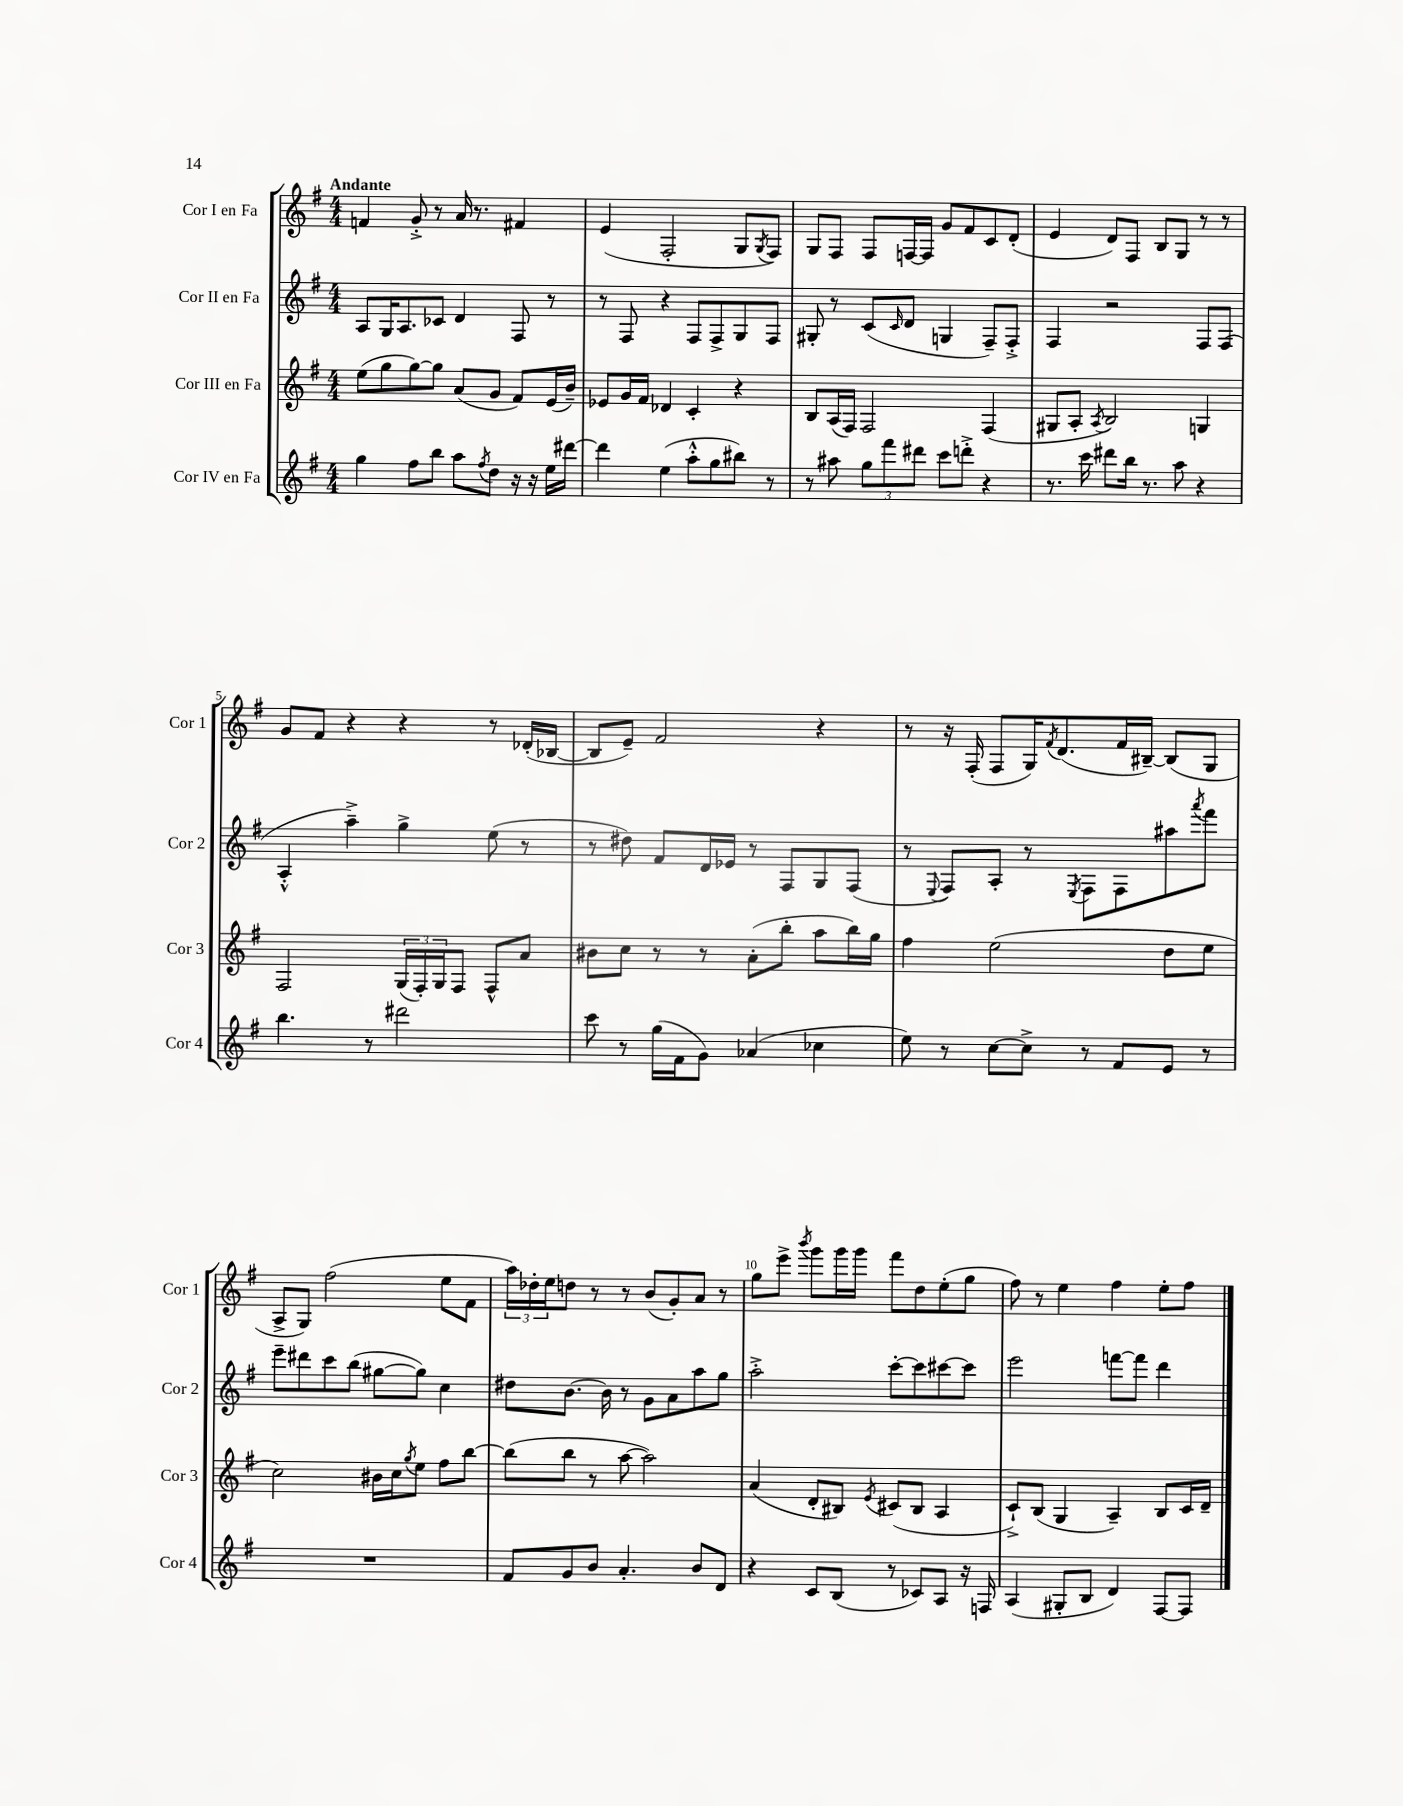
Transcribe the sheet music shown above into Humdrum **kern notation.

**kern	**kern	**kern	**kern
*staff4	*staff3	*staff2	*staff1
*clefG2	*clefG2	*clefG2	*clefG2
*k[f#]	*k[f#]	*k[f#]	*k[f#]
*M4/4	*M4/4	*M4/4	*M4/4
4gg	(8ee	8A	4f
.	8gg	16G	.
.	.	8.A	.
8ff#	[8gg)	.	8g'^
8bb	8gg]	8c-	8r
8aa	(8a	4d	16a
.	.	.	8.r
8qff#	.	.	.
8dd	8g	.	.
16r	8f#)	8F#	4f#
16r	.	.	.
16ee	(16e	8r	.
[16ddd#	16b~)	.	.
=	=	=	=
4ddd#]	8e-	8r	(4e
.	16g	8F#	.
.	16f#	.	.
(4ee	4d-	4r	2F#'
8aa'^^	4c'	8F#	.
8gg	.	8F#^	.
8bb#)	4r	8G	8G
.	.	.	8qG
8r	.	8F#	8F#)
=	=	=	=
8r	8B	8G#'	8G
8aa#	(16A	8r	8F#
.	16F#)	.	.
12gg	2F#	(8c	8F#
12fff#	.	.	.
.	.	16qqc	.
.	.	8d	[16F
12ddd#	.	.	.
.	.	.	16F]
8ccc	.	4G	8g
8ddd'^	.	.	8f#
4r	(4F#	8F#~)	8c
.	.	8F#'^	(8d'
=	=	=	=
8.r	8G#	4F#	4e
.	8A'	.	.
16ccc	.	.	.
.	8qA	.	.
8ddd#	2B)	2r	8d)
16bb	.	.	8F#
8.r	.	.	.
.	.	.	8B
8aa	.	.	8G
4r	4G	8F#	8r
.	.	(8F#	8r
=	=	=	=
4.bb	2F#	4A'^^	8g
.	.	.	8f#
.	.	4aa~^)	4r
8r	.	.	.
2ddd#	(24G	4gg^	4r
.	24F#')	.	.
.	24G	.	.
.	8F#	.	.
.	8F#^^	(8ee	8r
.	8a	8r	(16d-'
.	.	.	[16B-
=	=	=	=
8ccc	8b#	8r	8B-]
8r	8cc	8dd#)	8e~)
(16gg	8r	8f#	2f#
16f#	.	.	.
8g)	8r	16d	.
.	.	16e-	.
(4a-	(8a'	8r	.
.	8bb'	8F#	.
4cc-	8aa	8G	4r
.	16bb)	(8F#	.
.	16gg	.	.
=	=	=	=
8ee)	4ff#	8r	8r
.	.	8qqE	.
8r	.	8F#)	16r
.	.	.	(16F#'
[8cc	(2ee	8A'	8F#
8cc^]	.	8r	16G)
.	.	.	8qf#
.	.	.	(8.d
.	.	8qE	.
8r	.	8F#	.
8f#	.	8F#	16f#
.	.	.	[16B#~)
8e	8dd	8aa#	(8B#]
.	.	8qaaa	.
8r	8ee	8fff#	8G
=	=	=	=
1r	2cc)	8eee~	8A^
.	.	8ddd#	8G)
.	.	8ccc	(2ff#
.	.	(8bb	.
.	16b#	[8gg#	.
.	16cc	.	.
.	8qgg	.	.
.	8ee	8gg#])	.
.	8ff#	4cc	8ee
.	[8bb	.	8f#
=	=	=	=
8f#	(8bb]	8dd#	24aa)
.	.	.	24dd-'
.	.	.	24ee
8g	8bb	[8.b	8dd
8b	8r	.	8r
.	.	16b]	.
4.a'	[8aa	8r	8r
.	2aa])	8g	(8b
.	.	8a	8g')
8b	.	8aa	8a
8d	.	8gg	8r
=	=	=	=
4r	(4a	2aa'^	8gg
.	.	.	8eee^
.	.	.	8qbbb
8c	8d'	.	8ggg
(8B	8B#)	.	16ggg
.	.	.	16ggg
.	8qe	.	.
8r	(8c#	[8ccc'	8fff#
8c-)	8B#	8ccc]	8dd
8A	4A	[8ccc#	(8ee'
16r	.	8ccc#]	8gg
16F	.	.	.
=	=	=	=
(4A	8c`^)	2eee	8ff#)
.	(8B	.	8r
8G#'	4G	.	4ee
8B	.	.	.
4d)	4A~)	[8fff	4ff#
.	.	8fff]	.
[8F#	8B	4ddd	8ee'
8F#]	16c	.	8ff#
.	16d~	.	.
==	==	==	==
*-	*-	*-	*-
